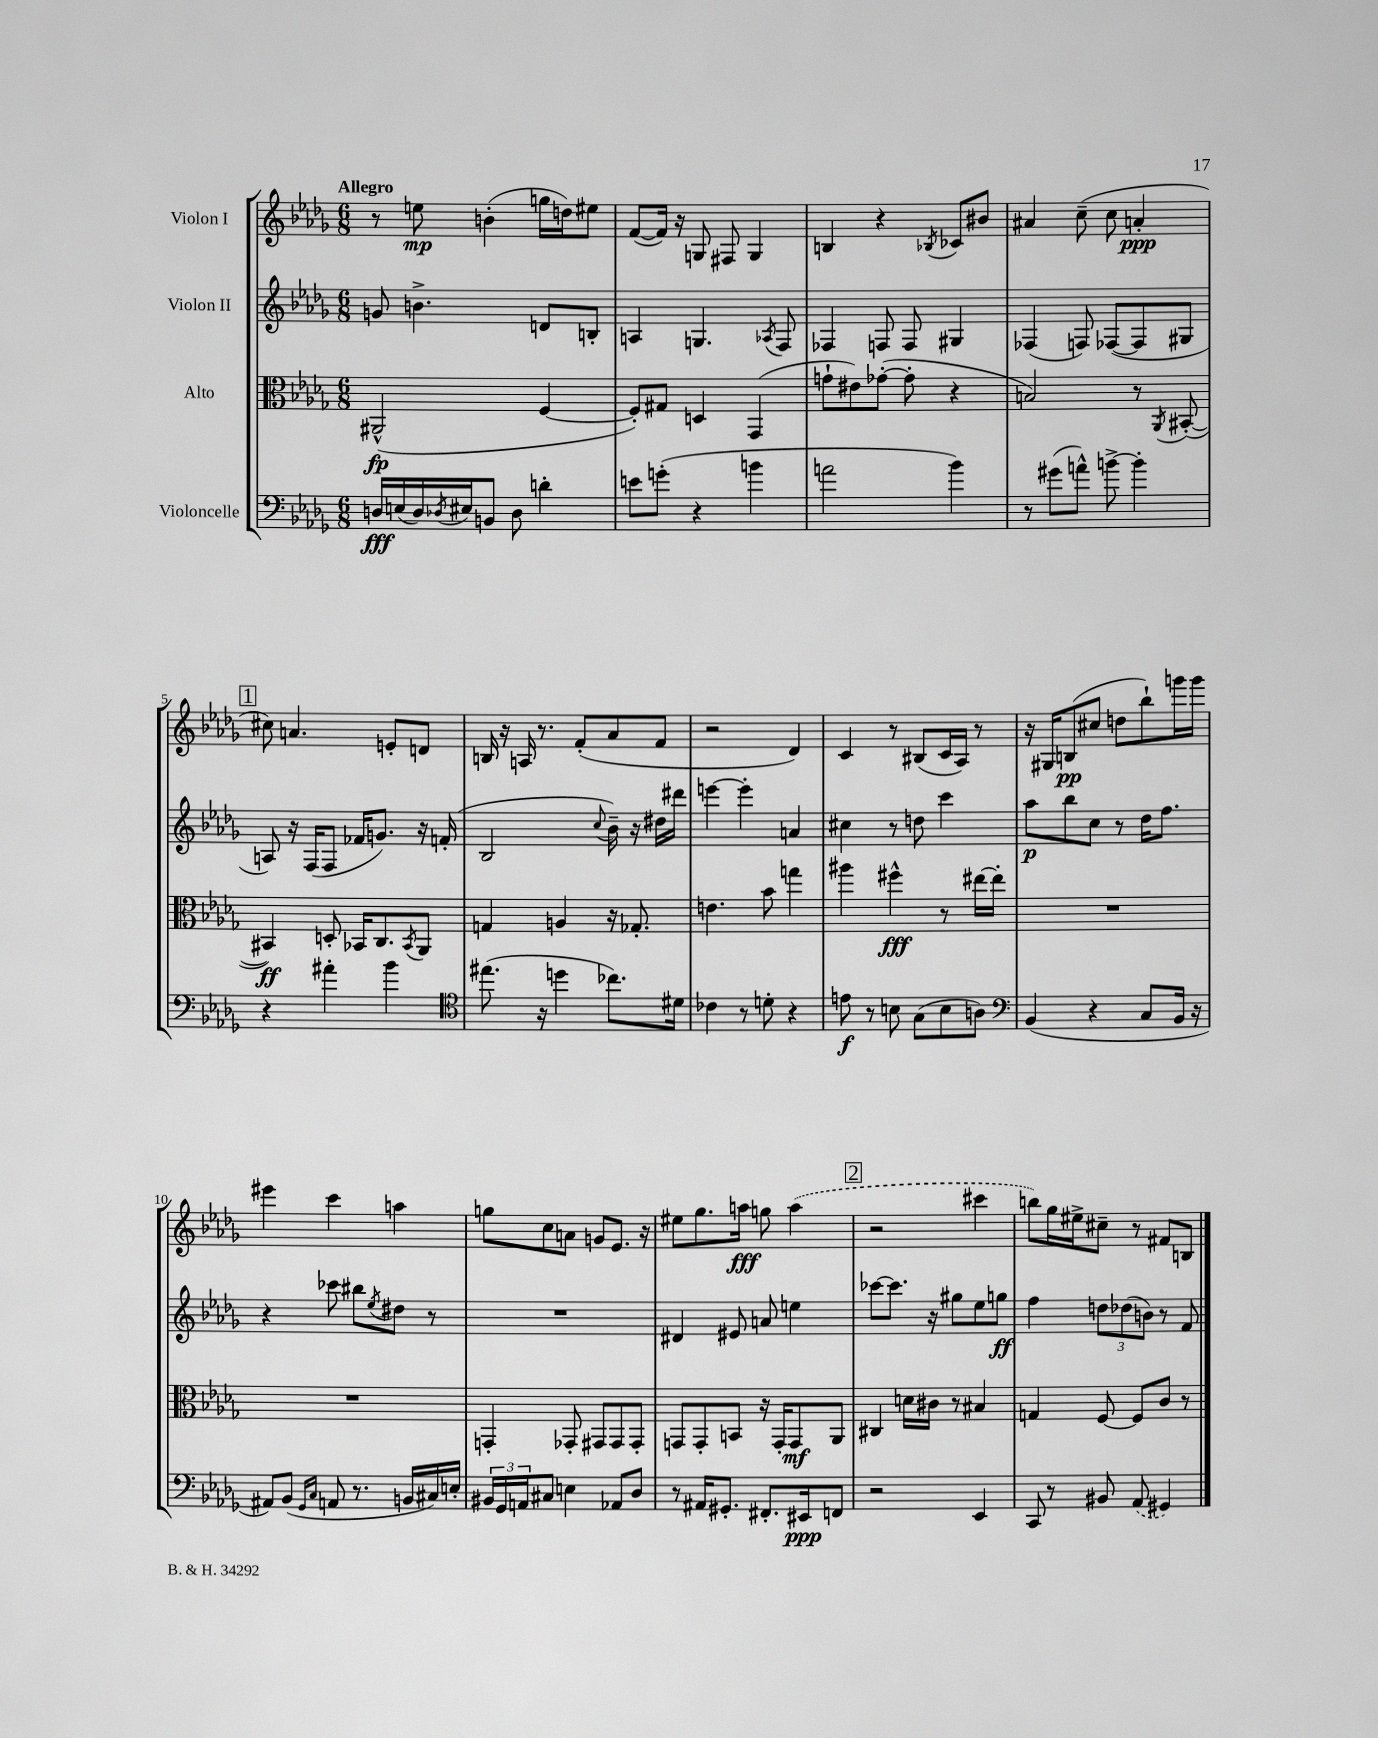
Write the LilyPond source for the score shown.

<<
\new StaffGroup <<
\new Staff = "s0" \with { instrumentName = "Violon I" } {
    \clef treble \key des \major \numericTimeSignature \time 6/8 \tempo "Allegro"
    r8 e''8\mp b'4-.( g''16 d''16) eis''8 |
    f'8~( f'16) r16 g8 fis8 g4 |
    b4 r4 \acciaccatura { bes8 } ces'8 bis'8 |
    ais'4 c''8--( c''8 a'4-.\ppp |
    \mark \markup { \box "1" } cis''8) a'4. e'8-. d'8 |
    b16 r16 a16 r8. f'8-.( aes'8 f'8 |
    r2 des'4) |
    c'4 r8 bis8( c'16 aes16) r8 |
    r16 gis16 b8\pp( cis''8 d''8 bes''8-!) g'''16 g'''16 |
    eis'''4 c'''4 a''4 |
    g''8 c''8 a'8 g'8 ees'8. r16 |
    eis''8 ges''8. a''16\fff g''8 \once \slurDashed a''4( |
    \mark \markup { \box "2" } r2 cis'''4 |
    b''8) ges''16 eis''16-> cis''8-- r8 fis'8 b8 \bar "|." |
}
\new Staff = "s1" \with { instrumentName = "Violon II" } {
    \clef treble \key des \major \numericTimeSignature \time 6/8
    g'8 b'4.-> d'8 b8-. |
    a4 g4. \acciaccatura { aes8 } f8 |
    fes4 f8 f8 gis4 |
    fes4( f8) fes8~( fes8 gis8 |
    \mark \markup { \box "1" } a8) r16 f16( f8 fes'16 g'8.) r16 f'16-.( |
    bes2 \appoggiatura { c''8 } bes'16--) r16 dis''16 dis'''16 |
    e'''4~ e'''4-. a'4 |
    cis''4 r8 d''8 c'''4 |
    aes''8\p bes''8 c''8 r8 des''16 f''8. |
    r4 ces'''8 bis''8 \acciaccatura { ees''8 } dis''8 r8 |
    R2. |
    dis'4 eis'8 a'8 e''4 |
    \mark \markup { \box "2" } ces'''8~ ces'''8. r16 gis''8 ees''8 g''8\ff |
    f''4 \tuplet 3/2 { d''8 des''8( b'8) } r8 f'8 \bar "|." |
}
\new Staff = "s2" \with { instrumentName = "Alto" } {
    \clef alto \key des \major \numericTimeSignature \time 6/8
    ais,2-^\fp( f4~ |
    f8-.) gis8 d4 ges,4( |
    g'8-! eis'8) ges'8~-.( ges'8-. r4 |
    b2) r8 \acciaccatura { aes,8 } bis,8~-.( |
    \mark \markup { \box "1" } bis,4\ff) d8-. bes,16 c8. \acciaccatura { bes,8 } aes,8 |
    g4 a4 r16 ges8.-. |
    e'4. bes'8 g''4 |
    ais''4 fis''4-^\fff r8 eis''16~ eis''16-. |
    R2. |
    R2. |
    g,4-. ges,8-. gis,8 gis,8 gis,8-. |
    g,8 g,8-. b,8 r16 g,16-. g,8\mf aes,8 |
    \mark \markup { \box "2" } cis4 d'16 cis'16 r8 bis4 |
    g4 f8~ f8 c'8 r8 \bar "|." |
}
\new Staff = "s3" \with { instrumentName = "Violoncelle" } {
    \clef bass \key des \major \numericTimeSignature \time 6/8
    d16\fff e16( d16) \acciaccatura { des8 } eis16 b,8 des8 d'4-. |
    e'8 g'8-.( r4 b'4 |
    a'2 bes'4) |
    r8 gis'8( a'8-^) b'8~-> b'4-. |
    \mark \markup { \box "1" } r4 ais'4-. bes'4 |
    \clef tenor eis''8.( r16 d''4 ces''8.) dis'16 |
    ces'4 r8 d'8-. r4 |
    e'8\f r8 b8 ges8( b8 a8) |
    \clef bass bes,4( r4 c8 bes,16 r16 |
    ais,8) bes,8( \grace { ges,16 c16 } a,8 r8. b,16 cis16) e16-. |
    \tuplet 3/2 { bis,16 ges,16 a,16 } cis8 e4 aes,8 des8 |
    r8 ais,16 gis,8.-. fis,8.-. eis,16\ppp f,8 |
    \mark \markup { \box "2" } r2 ees,4 |
    c,8 r8 bis,8 \once \slurDashed aes,8( gis,4) \bar "|." |
}
>>
>>
